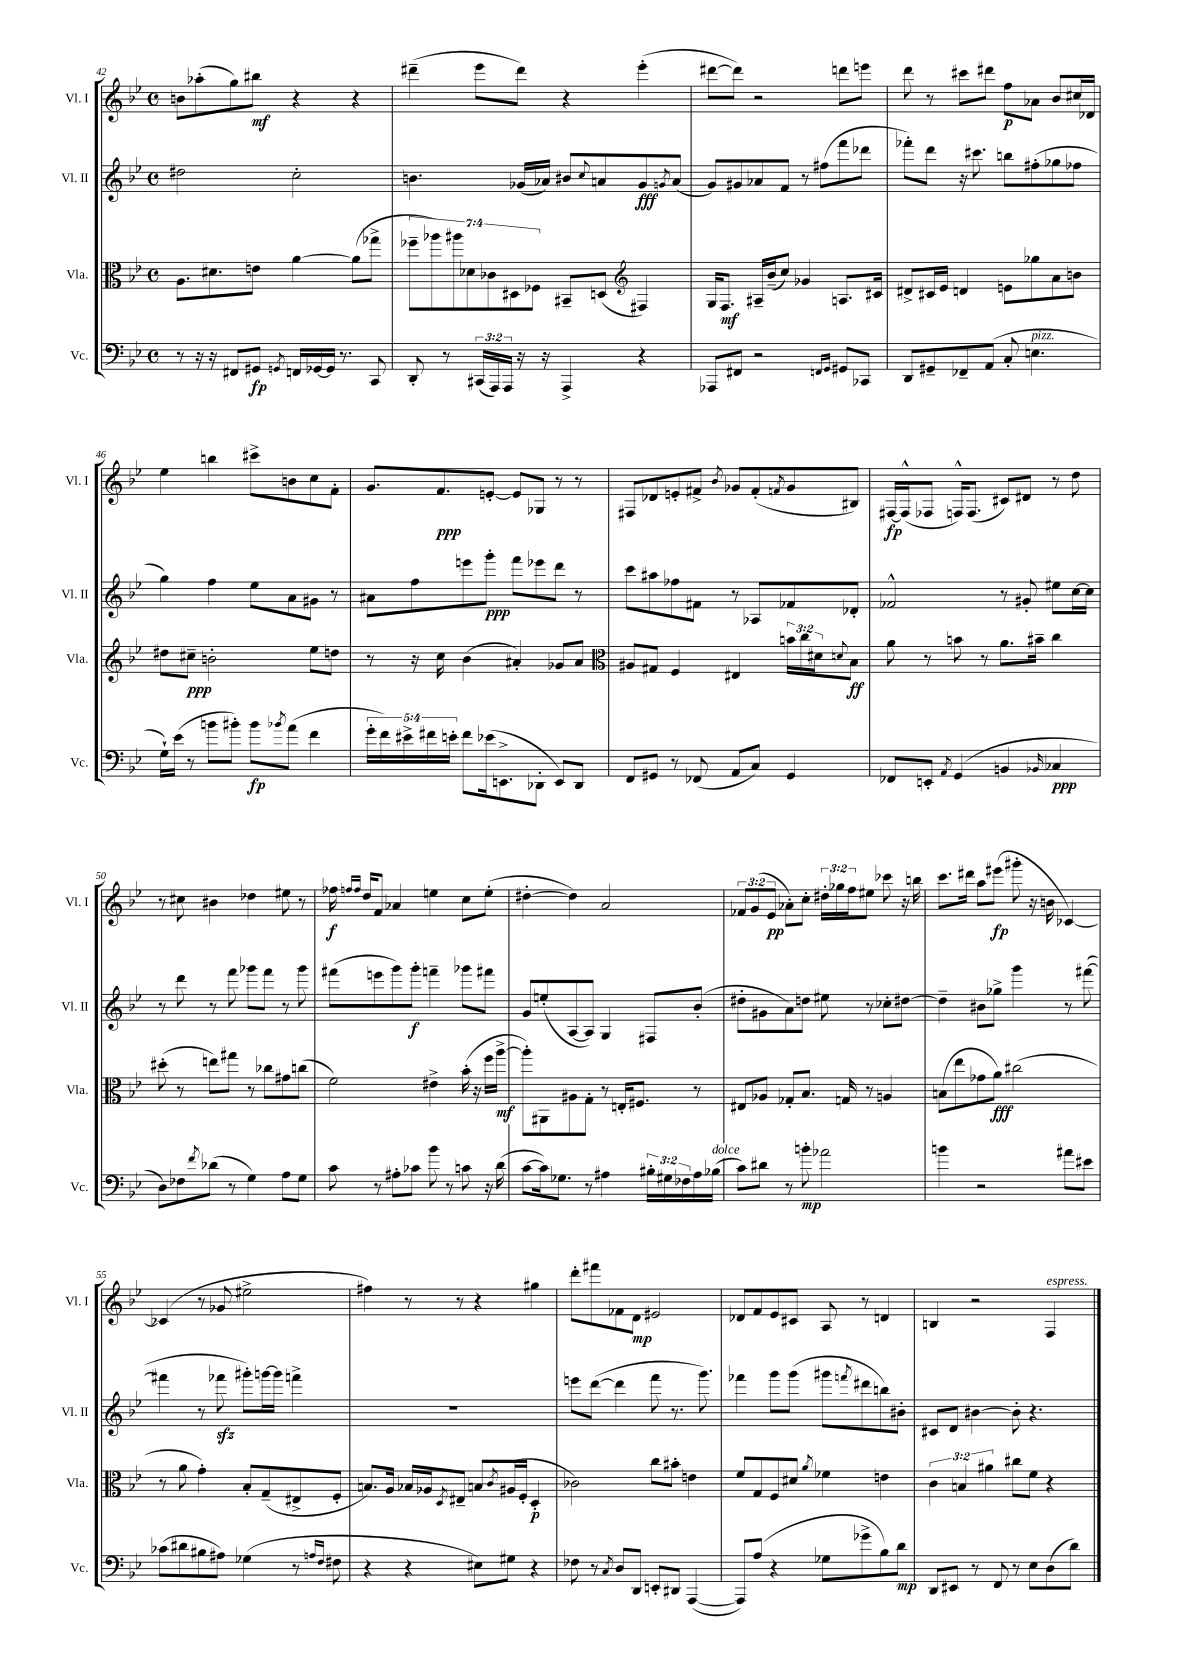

**kern	**kern	**kern	**kern
*staff4	*staff3	*staff2	*staff1
*clefF4	*clefC3	*clefG2	*clefG2
*k[b-e-]	*k[b-e-]	*k[b-e-]	*k[b-e-]
*M4/4	*M4/4	*M4/4	*M4/4
*met(c)	*met(c)	*met(c)	*met(c)
8r	8.A\L	2dd#\	8b\L
16r	.	.	(8aa-'\
16r	8.d#\	.	.
8FF#/L	.	.	8gg\)
8GG#/J	8e\J	.	8bb#\J
8qGG/	.	.	.
16FF/LL	[4a\	2cc'\	4r
[16GG-/	.	.	.
16GG-/]JJ	.	.	.
8.r	.	.	.
.	(8a\]L	.	4r
8CC/	8gg-^\J	.	.
=	=	=	=
8DD'/	14ff-~\L	4.b\	(4ddd#~\
.	14aa-\)	.	.
8r	.	.	.
.	14aa#\	.	.
.	14d-\	.	.
(24CC#/LL	.	.	8eee-\L
.	14c-\	.	.
24AAA/)	.	.	.
24AAA/JJ	.	.	.
.	14D#\	.	.
16r	.	(16g-/LL	8ddd#\J)
.	14F-\J	.	.
16r	.	16a-/JJ)	.
4AAA^/	8BB#~/L	8b#/L	4r
.	.	8qqcc/	.
.	(8D/J	8a/	.
*	*clefG2	*	*
4r	4F#/)	8g-/	(4eee-'\
.	.	8qg/	.
.	.	(8a/J	.
=	=	=	=
8AAA-/L	16G/LK	8g/L)	[8ddd#\L
.	8.F/J	.	.
8FF#/J	.	8g#/	8ddd#\]J)
2r	16A#~/LL	8a-/	2r
.	(16b-~/J	.	.
.	8cc/J)	8f/J	.
.	4g-/	8r	.
.	.	(8ff#\L	.
16qqFF/LL	.	.	.
16qqGG/JJ	.	.	.
8GG#/L	8.A/L	8fff\	8ddd\L
8CC-/J	.	8ddd-\J	8eee\J
.	16c#/Jk	.	.
=	=	=	=
8DD/L	8d#^/L	8fff-'\L)	8ddd\
8GG#~/	16c#/L	8ddd\J	8r
.	16e-/JJ	.	.
8FF-~/	4d/	16r	8ccc#\L
.	.	8.ccc#\	.
(8AA/J	.	.	8ddd#\J
8C'/	8e\L	8bb\L	8ff\L
4.E\	8gg-\	(8ff#'\	8a-\J
.	8a\	8gg-\	8b-/L
.	8b\J	8ff-\J	16cc#/L
.	.	.	16d-/JJ
=	=	=	=
16G`\LL)	8dd#\L	4gg\)	4ee-\
(16e-\JJ	.	.	.
8r	8cc#~\J	.	.
8b\L	2b'\	4ff\	4bb\
8b#'\J)	.	.	.
8b#\L	.	8ee-\L	8ccc#^\L
8qb-/	.	.	.
(8a\J	.	8a\	8b\
4f\	8ee-\L	8g#\J	8cc\
.	8dd\J	8r	8f'\J
=	=	=	=
20g'\LL	8r	8a#\L	8.g/L
20f\)	.	.	.
20e#^\	.	.	.
.	16r	8ff\	.
20f#\	.	.	.
.	16cc\	.	8.f/
20e'\JJ	.	.	.
8f#\L	(4b-\	8eee\	.
(16e-\k	.	8ggg'\J	[8e'/J
8.EE^\	.	.	.
.	4a#'/)	8fff\L	8e/]L
8DD-'\J	.	8eee-\	8G-/J
8EE/L)	8g-/L	8ddd\J	8r
8DD-/J	8a#/J	8r	8r
=	=	=	=
*	*clefC3	*	*
8FF/L	8A#/L	8ccc\L	8F#/L
8GG#/J	8G#/J	8aa#\	8d-/
8r	4F/	8ff-\	8e'/
(8FF-/	.	8f#\J	8f#^/J
.	.	.	8qb-/
8AA/L	4E#/	8r	8g-/L
8C/J)	.	8A-/L	(8f#'/
.	.	.	8qf/
4GG#/	24b\LL	8f-/	8g-/
.	24cc\	.	.
.	24d#\J	.	.
.	8qqd/	.	.
.	8B-\J	8d-'/J	8B#/J)
=	=	=	=
8FF-/L	8a\	2f-^^/	[16F#/LL
.	.	.	(16F#^^/]J
8EE'/J	8r	.	8F-/J
8qAA/	.	.	.
(4GG/	8b\	.	16F^^/LK)
.	.	.	(8.F/J
.	8r	.	.
4BB/	8.a\L	8r	8c#/L)
.	.	8g#'/	8d#/J
.	16b#~\Jk	.	.
16qqBB-/	.	.	.
4C-/	4cc\	8ee#\L	8r
.	.	[16cc\L	8dd\
.	.	16cc\]JJ	.
=	=	=	=
8D\L)	(8dd#'\	8r	8r
8F-\	8r	8ddd\	8cc#\
8qf/	.	.	.
(8d-\J	8ee\L)	8r	4b#\
8r	8gg#\J	8fff\	.
4G\)	8r	8ggg-\L	4dd-\
.	8cc-\L	8fff\J	.
8A\L	8g#\	8r	8ee#\
8G\J	(8cc\J	8ggg-\	8r
=	=	=	=
8c\	2f\)	(8fff#\L	16ff-\
.	.	.	16qqff/LL
.	.	.	16qqff/JJ
.	.	.	16dd/LK
8r	.	8eee\	8f/J
8A#'\L	.	8ggg\)	4a-/
8c-\J	.	8ggg'\J	.
8b-\	4e#^\	4fff~\	4ee\
8r	.	.	.
8c\	(16b-'\	8ggg-\L	8cc\L
.	16r	.	.
16r	16ff\LL	8fff#\J	(8ee'\J
(16d\	[16aa^\JJ	.	.
=	=	=	=
[8c\L	8aa'\]L)	8g/L	[4dd#'\
16c\]k)	8AA#\	(8ee'/	.
8.G-\J	.	.	.
.	8A#\	[8A/	4dd#\])
8r	8G'\J	8A/]J)	.
4A#\	8r	4G/	2a/
.	16E'/LK	.	.
.	8.F#/J	.	.
24B#'\LL	.	8F#/L	.
24G#\	.	.	.
24F-\	.	.	.
16A#\	8r	(8b-'/J	.
(16B-\JJ	.	.	.
=	=	=	=
8c\L)	8E#/L	8dd#'\L	12f-/L
.	.	.	(12g/
8d#\J	8A-/J	8g#\	.
.	.	.	12e-/J
8r	8G-'/L	8a\)	8a-'\L)
8b'\	8.B-/J	8dd\J	8cc'\J
2a-\	.	8ee#\	24dd#'\LL
.	.	.	24gg-\
.	16G/	.	.
.	.	.	24ff\J
.	8r	8r	8ee#\J
.	4A/	8cc-'\L	8ccc-\
.	.	[8dd#\J	16r
.	.	.	16bb\
=	=	=	=
4b\	(8B\L	4dd#~\]	8.ccc\L
.	8ee-\	.	.
.	.	.	16ddd#\Jk
2r	8g-\	8b#\L	8aa\L
.	8a\J)	8gg-^\J	(8eee#\J
.	(2cc#\	4ggg\	8ggg#'\
.	.	.	16r
.	.	.	16b\
8a#\L	.	8r	[4c-/)
8e#\J	.	([8fff#\	.
=	=	=	=
(8c-\L	8r	4fff#\]	(4c-/]
8d#\	8a\	.	.
8B#\	4g'\)	8r	8r
8A#\J)	.	8fff-\	8g-/
(4G-\	8B-'/L	8ggg#'\L)	2ee#^\
.	(8G~/	[16ggg\L	.
.	.	16ggg\]JJ	.
8r	8E#^/	4fff^\	.
16qqA/LL	.	.	.
16qqF/JJ	.	.	.
8F#\	8F'/J	.	.
=	=	=	=
4r	8.B/L)	1r	4ff#\)
.	16A/Jk	.	.
4r	16B-/LL	.	8r
.	16A-/J	.	.
.	8qD/	.	.
.	8E#~/J	.	8r
8E#\L)	8B/L	.	4r
.	8qc/	.	.
8G#\J	(16A#/L	.	.
.	16F'/JJ	.	.
4r	4D'/	.	4gg#\
=	=	=	=
8F-\	2c-\)	8eee\L	8ddd'\L
8r	.	([8ddd\J	8fff#\
8qC/	.	.	.
8D/L	.	4ddd\]	8f-\
8DD/J	.	.	8d\J
8EE'/L	8cc\L	8fff\	2e#/
8DD#/J	8b#'\J	8.r	.
([4AAA/	4e\	.	.
.	.	8.ggg\)	.
=	=	=	=
8AAA/]L)	8f/L	4fff-\	8d-/L
(8A/J	8G/	.	8f/
4r	8F/	8ggg\L	8e-/
.	8d#/J	(8ggg\J	8c#/J
.	8qa/	.	.
8G-\L	4f-\	8ggg#\L	8A/
.	.	8qfff/	.
8g-^\	.	8ddd#\	8r
8B-\)	4e\	8bb\)	4d/
8d\J	.	8b#'\J	.
=	=	=	=
8DD/L	6c\	8c#/L	4B/
8EE#/J	.	8d/J	.
.	6B/	.	.
8r	.	[4b#\	2r
.	6a#\	.	.
8FF/	.	.	.
8r	8cc#\L	8b#'\]	.
8E-\L	8f\J	4.r	.
(8D\	4r	.	4F/
8d\J)	.	.	.
==	==	==	==
*-	*-	*-	*-
